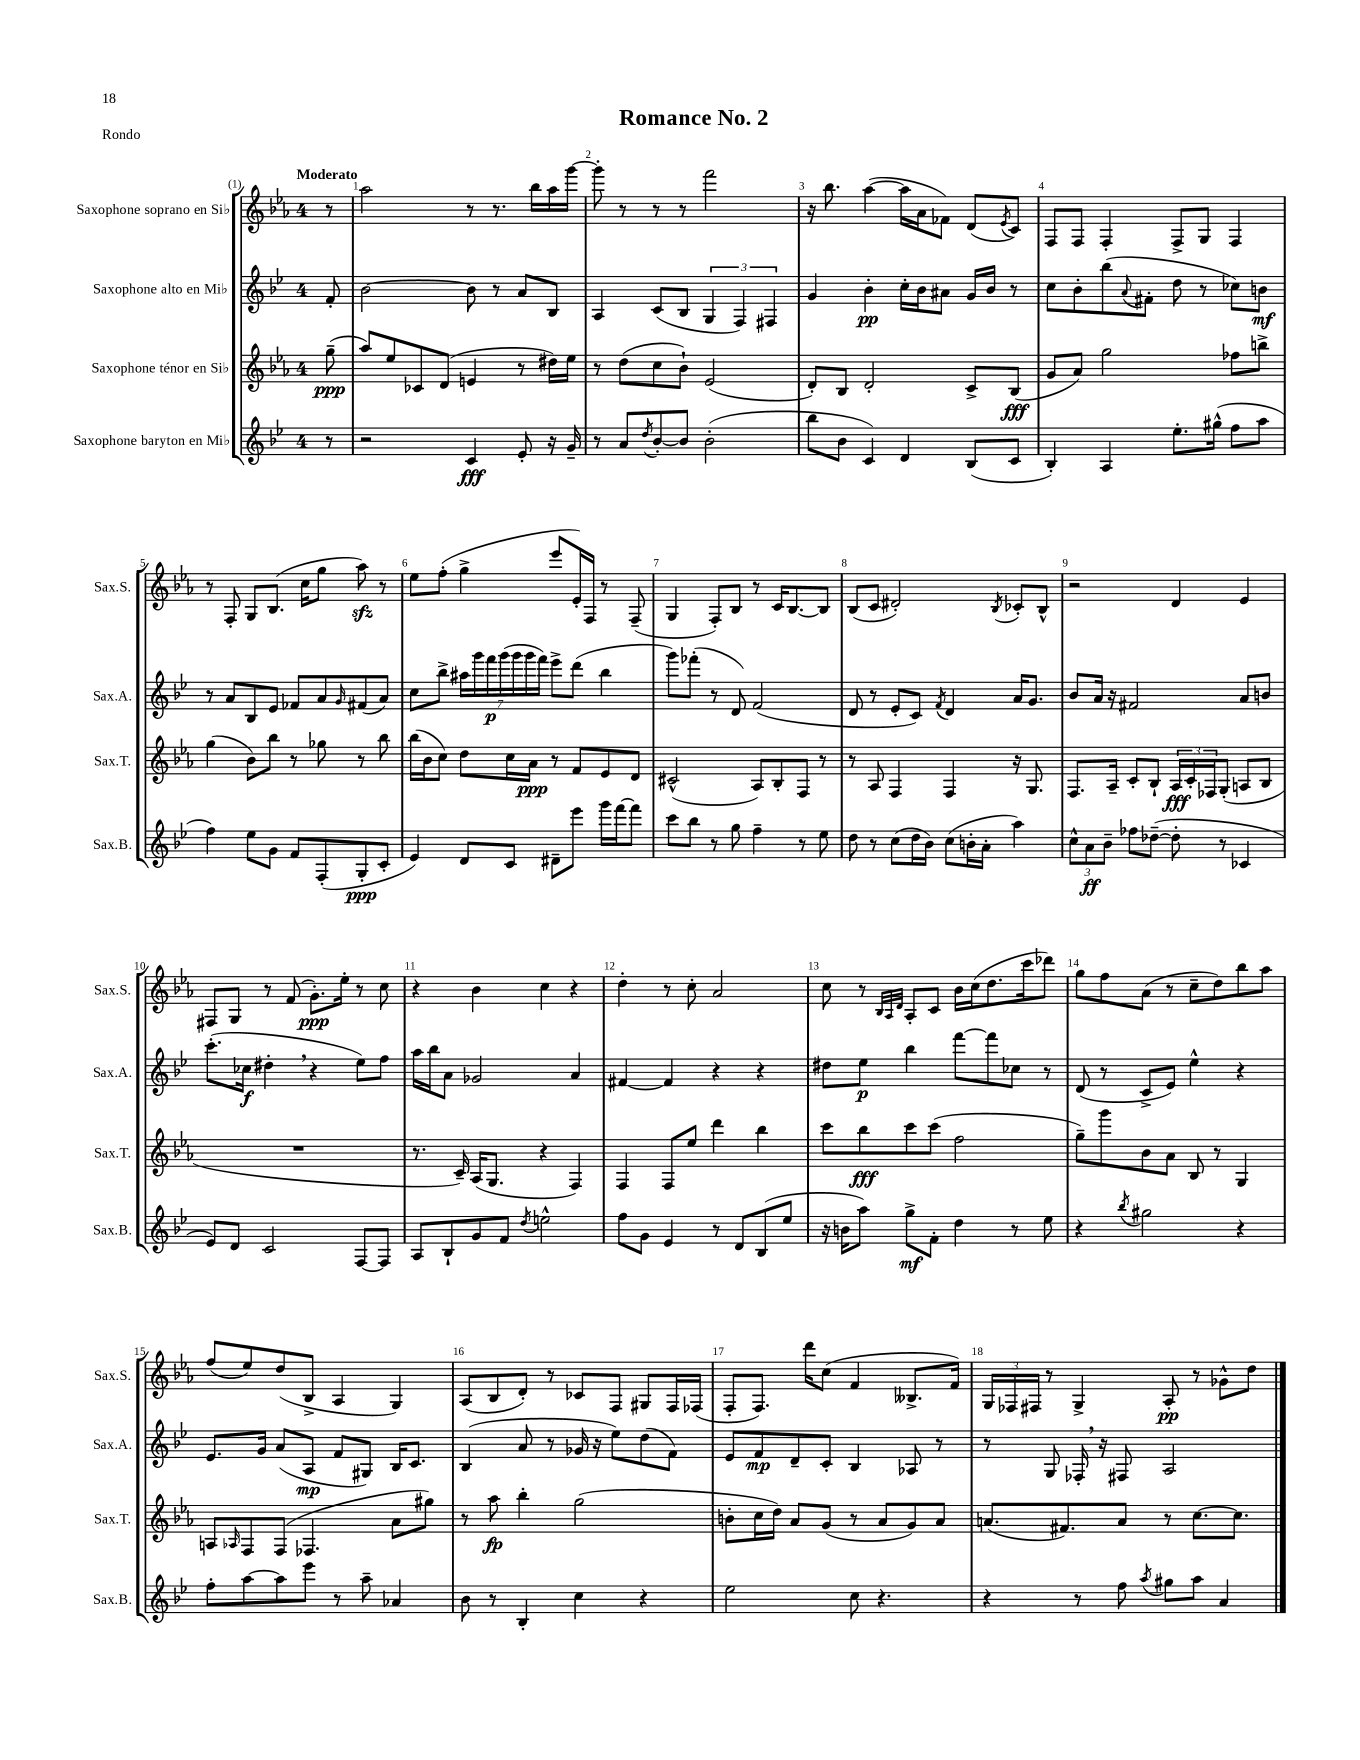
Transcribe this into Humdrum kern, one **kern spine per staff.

**kern	**dynam	**kern	**dynam	**kern	**dynam	**kern	**dynam
*part4	*part4	*part3	*part3	*part2	*part2	*part1	*part1
*staff4	*staff4	*staff3	*staff3	*staff2	*staff2	*staff1	*staff1
*I"Saxophone baryton en Mi♭	*	*I"Saxophone ténor en Si♭	*	*I"Saxophone alto en Mi♭	*	*I"Saxophone soprano en Si♭	*
*I'Sax.B.	*	*I'Sax.T.	*	*I'Sax.A.	*	*I'Sax.S.	*
*clefG2	*	*clefG2	*	*clefG2	*	*clefG2	*
*k[b-e-]	*	*k[b-e-a-]	*	*k[b-e-]	*	*k[b-e-a-]	*
*M4/4	*	*M4/4	*	*M4/4	*	*M4/4	*
=	=	=	=	=	=	=	=
!	!	!	!	!	!	!LO:TX:a:B:t=Moderato	!
8r	.	(8gg~\	ppp	8f'/	.	8r	.
=1	=1	=1	=1	=1	=1	=1	=1
2r	.	8aa-/L)	.	[2b-\	.	2aa-\	.
.	.	8ee-/	.	.	.	.	.
.	.	8c-X/	.	.	.	.	.
.	.	(8d/J	.	.	.	.	.
4c/	fff	4en/	.	8b-\]	.	8r	.
.	.	.	.	8r	.	8.r	.
8e-'/	.	8r	.	8a/L	.	.	.
.	.	.	.	.	.	16bb-\LL	.
16r	.	16dd#X\LL)	.	8B-/J	.	16aa-\	.
16g~/	.	16ee-\JJ	.	.	.	[16ggg\JJ	.
=2	=2	=2	=2	=2	=2	=2	=2
8r	.	8r	.	4A/	.	8ggg'\]	.
8a/L	.	(8dd\L	.	.	.	8r	.
8qdd/	.	.	.	.	.	.	.
[8b-'/	.	8cc\	.	(8c/L	.	8r	.
8b-/J]	.	8b-`\J)	.	8B-/J	.	8r	.
(2b-'\	.	(2e-/	.	6G/	.	2fff\	.
.	.	.	.	6F/)	.	.	.
.	.	.	.	6F#X/	.	.	.
=3	=3	=3	=3	=3	=3	=3	=3
8bb-\L	.	8d'/L)	.	4g/	.	16r	.
.	.	.	.	.	.	8.bb-\	.
8b-\J	.	8B-/J	.	.	.	.	.
4c/)	.	2d'/	.	4b-'\	pp	([4aa-\	.
4d/	.	.	.	16cc'\LL	.	16aa-\LL]	.
.	.	.	.	16b-\J	.	16a-\J	.
.	.	.	.	8a#X\J	.	8f-X\J)	.
(8B-/L	.	8c^/L	.	16g/LL	.	(8d/L	.
.	.	.	.	16b-/JJ	.	.	.
.	.	.	.	.	.	8qe-/	.
8c/J	.	(8B-/J	fff	8r	.	8c/J)	.
=4	=4	=4	=4	=4	=4	=4	=4
4B-'/)	.	8g/L	.	8cc\L	.	8F/L	.
.	.	8a-/J)	.	8b-'\	.	8F/J	.
4A/	.	2gg\	.	(8bb-\	.	4F'/	.
.	.	.	.	8qqa/	.	.	.
.	.	.	.	8f#X'\J	.	.	.
8.ee-'\L	.	.	.	8dd\	.	8F^/L	.
.	.	.	.	8r	.	8G/J	.
(16gg#X^^\Jk	.	.	.	.	.	.	.
8ff\L	.	8ff-X\L	.	8cc-X\L)	.	4F/	.
8aa\J	.	8bbn^\J	.	8bn\J	mf	.	.
!!LO:LB:g=z
=5	=5	=5	=5	=5	=5	=5	=5
4ff\)	.	(4gg\	.	8r	.	8r	.
.	.	.	.	8a/L	.	8F'/	.
8ee-\L	.	8b-\L)	.	8B-/	.	8G/L	.
8g\J	.	8bb-\J	.	8e-/J	.	(8.B-/J	.
8f/L	.	8r	.	8f-X/L	.	.	.
.	.	.	.	.	.	16cc\KL	.
(8F'/	.	8gg-X\	.	8a/	.	8gg\J	.
.	.	.	.	16qqg/	.	.	.
8G'/	ppp	8r	.	(8f#X/	.	8aa-zz\)	.
8c'/J	.	8bb-\	.	8a/J)	.	8r	.
=6	=6	=6	=6	=6	=6	=6	=6
4e-/)	.	(16bb-\LL	.	8cc\L	.	8ee-\L	.
.	.	16b-\J	.	.	.	.	.
.	.	8cc\J)	.	8bb-^\J	.	(8ff'\J	.
8d/L	.	8dd\L	.	28aa#X\LL	.	4gg^\	.
.	.	.	.	28ggg\	.	.	.
.	.	.	.	28fff\	p	.	.
.	.	.	.	(28ggg\	.	.	.
8c/J	.	16cc\L	.	.	.	.	.
.	.	.	.	28ggg\	.	.	.
.	.	.	.	28ggg\	.	.	.
.	.	16a-\JJ	ppp	.	.	.	.
.	.	.	.	28fff\JJ)	.	.	.
8d#X~\L	.	8r	.	8eee-^\L	.	8eee-/L	.
8eee-\J	.	8f/L	.	(8ddd\J	.	16e-'/L)	.
.	.	.	.	.	.	16F/JJ	.
16ggg\LL	.	8e-/	.	4bb-\	.	8r	.
[16fff\J	.	.	.	.	.	.	.
8fff\J]	.	8d/J	.	.	.	(8F~/	.
=7	=7	=7	=7	=7	=7	=7	=7
8ccc\L	.	(2c#X^^/	.	8ggg\L)	.	4G/	.
8bb-\J	.	.	.	(8fff-X'\J	.	.	.
8r	.	.	.	8r	.	8F'/L)	.
8gg\	.	.	.	8d/)	.	8B-/J	.
4ff~\	.	8A-/L)	.	(2f/	.	8r	.
.	.	8B-'/	.	.	.	16c/KL	.
.	.	.	.	.	.	[8.B-/	.
8r	.	8F/J	.	.	.	.	.
8ee-\	.	8r	.	.	.	8B-/J]	.
=8	=8	=8	=8	=8	=8	=8	=8
8dd\	.	8r	.	8d/	.	(8B-/L	.
8r	.	8A-/	.	8r	.	8c/J	.
(8cc\L	.	4F/	.	8e-'/L	.	2d#X'/)	.
16dd\L	.	.	.	8c/J)	.	.	.
16b-\JJ)	.	.	.	.	.	.	.
.	.	.	.	8qf/	.	.	.
(8cc\L	.	4F/	.	4d/	.	.	.
16bn'\L	.	.	.	.	.	.	.
16a'\JJ	.	.	.	.	.	.	.
.	.	.	.	.	.	8qB-/	.
4aa\)	.	16r	.	16a/KL	.	8c-X'/L	.
.	.	8.G/	.	8.g/J	.	.	.
.	.	.	.	.	.	8B-^^/J	.
=9	=9	=9	=9	=9	=9	=9	=9
12cc^^\L	.	8.F/L	.	8b-/L	.	2r	.
12a\	ff	.	.	.	.	.	.
.	.	.	.	16a/Jk	.	.	.
12b-~\J	.	.	.	.	.	.	.
.	.	16A-~/Jk	.	16r	.	.	.
8ff-X\L	.	8c'/L	.	2f#X/	.	.	.
([8dd-X~\J	.	8B-`/J	.	.	.	.	.
8dd-'\]	.	24A-/LL	fff	.	.	4d/	.
.	.	24c'/	.	.	.	.	.
.	.	24F-X/J	.	.	.	.	.
8r	.	(8G'/J	.	.	.	.	.
4c-X/	.	8An/L	.	8a/L	.	4e-/	.
.	.	8B-/J	.	8bn/J	.	.	.
!!LO:LB:g=z
=10	=10	=10	=10	=10	=10	=10	=10
8e-/L)	.	1r	.	(8.ccc'\L	.	8F#X/L	.
8d/J	.	.	.	.	.	8G/J	.
.	.	.	.	16cc-X\Jk	f	.	.
2c/	.	.	.	4dd#X',\	.	8r	.
.	.	.	.	.	.	(8f/	.
.	.	.	.	4r	.	8.g'\L)	ppp
.	.	.	.	.	.	16ee-'\Jk	.
[8F/L	.	.	.	8ee-\L)	.	8r	.
8F/J]	.	.	.	8ff\J	.	8cc\	.
=11	=11	=11	=11	=11	=11	=11	=11
8A/L	.	8.r	.	16aa\LL	.	4r	.
.	.	.	.	16bb-\J	.	.	.
8B-`/	.	.	.	8a\J	.	.	.
.	.	16c~/)	.	.	.	.	.
8g/	.	(16A-/KL	.	2g-X/	.	4b-\	.
.	.	8.G/J	.	.	.	.	.
8f/J	.	.	.	.	.	.	.
8qdd/	.	.	.	.	.	.	.
2een^^\	.	4r	.	.	.	4cc\	.
.	.	4F/)	.	4a/	.	4r	.
=12	=12	=12	=12	=12	=12	=12	=12
8ff\L	.	4F/	.	[4f#X/	.	4dd'\	.
8g\J	.	.	.	.	.	.	.
4e-/	.	8F/L	.	4f#/]	.	8r	.
.	.	8ee-/J	.	.	.	8cc'\	.
8r	.	4ddd\	.	4r	.	2a-/	.
8d/L	.	.	.	.	.	.	.
(8B-/	.	4bb-\	.	4r	.	.	.
8ee-/J	.	.	.	.	.	.	.
=13	=13	=13	=13	=13	=13	=13	=13
16r	.	8ccc\L	.	8dd#X\L	.	8cc\	.
16bn\KL	.	.	.	.	.	.	.
8aa\J)	.	8bb-\	fff	8ee-\J	p	8r	.
.	.	.	.	.	.	32qqB-/LLL	.
.	.	.	.	.	.	32qqA-/	.
.	.	.	.	.	.	32qqd/JJJ	.
8gg^\L	mf	8ccc\	.	4bb-\	.	8A-'/L	.
8f'\J	.	(8ccc\J	.	.	.	8c/J	.
4dd\	.	2ff\	.	[8fff\L	.	16b-\LL	.
.	.	.	.	.	.	(16cc\J	.
.	.	.	.	8fff\]	.	8.dd\	.
8r	.	.	.	8cc-X\J	.	.	.
.	.	.	.	.	.	16ccc\k	.
8ee-\	.	.	.	8r	.	8ddd-X\J)	.
=14	=14	=14	=14	=14	=14	=14	=14
4r	.	8gg~\L)	.	(8d/	.	8gg\L	.
.	.	8ggg\	.	8r	.	8ff\	.
8qbb-/	.	.	.	.	.	.	.
2gg#X\	.	8b-\	.	8c^/L	.	(8a-\J	.
.	.	8a-\J	.	8e-/J)	.	8r	.
.	.	8B-/	.	4ee-^^\	.	8cc~\L	.
.	.	8r	.	.	.	8dd\)	.
4r	.	4G/	.	4r	.	8bb-\	.
.	.	.	.	.	.	8aa-\J	.
!!LO:LB:g=z
=15	=15	=15	=15	=15	=15	=15	=15
8ff'\L	.	8An/L	.	8.e-/L	.	(8ff/L	.
.	.	16qqA-X/	.	.	.	.	.
[8aa\	.	8F/	.	.	.	8ee-/)	.
.	.	.	.	16g/Jk	.	.	.
8aa\]	.	(8F/J	.	(8a/L	.	(8dd/	.
8eee-\J	.	4.F-X/	.	8A/J	mp	8B-^/J	.
8r	.	.	.	8f/L	.	4A-/	.
8aa~\	.	.	.	8G#X/J)	.	.	.
4a-X/	.	8a-\L	.	16B-/KL	.	4G/)	.
.	.	.	.	8.c/J	.	.	.
.	.	8gg#X\J)	.	.	.	.	.
=16	=16	=16	=16	=16	=16	=16	=16
8b-\	.	8r	.	(4B-/	.	(8A-/L	.
8r	.	8aa-\	fp	.	.	8B-/	.
4B-'/	.	4bb-'\	.	8a/	.	8d'/J)	.
.	.	.	.	8r	.	8r	.
4cc\	.	(2gg\	.	16g-X/	.	8c-X/L	.
.	.	.	.	16r	.	.	.
.	.	.	.	8ee-\L)	.	8F/J	.
4r	.	.	.	(8dd\	.	8G#X/L	.
.	.	.	.	8f\J)	.	16F/L	.
.	.	.	.	.	.	(16F-X/JJ	.
=17	=17	=17	=17	=17	=17	=17	=17
2ee-\	.	8bn'\L	.	8e-/L	.	8F'/L	.
.	.	16cc\L	.	8f/	mp	8.F/J)	.
.	.	16dd\JJ)	.	.	.	.	.
.	.	8a-/L	.	8d~/	.	.	.
.	.	.	.	.	.	16ddd\KL	.
.	.	(8g/J	.	8c'/J	.	(8cc\J	.
8cc\	.	8r	.	4B-/	.	4f/	.
4.r	.	8a-/L	.	.	.	.	.
.	.	8g/)	.	8A-X/	.	8.B--X^/L	.
.	.	8a-/J	.	8r	.	.	.
.	.	.	.	.	.	16f/Jk)	.
=18	=18	=18	=18	=18	=18	=18	=18
4r	.	(8.an/L	.	8r	.	24G/LL	.
.	.	.	.	.	.	24F-X/	.
.	.	.	.	.	.	24F#X/JJ	.
.	.	.	.	8G/	.	8r	.
.	.	8.f#X/)	.	.	.	.	.
8r	.	.	.	16F-X',/	.	4G^/	.
.	.	.	.	16r	.	.	.
8ff\	.	8a/J	.	8F#X/	.	.	.
8qaa/	.	.	.	.	.	.	.
8gg#X\L	.	8r	.	2A/	.	8A-'/	pp
8aa\J	.	[8.cc\L	.	.	.	8r	.
4a/	.	.	.	.	.	8g-X^^\L	.
.	.	8.cc\J]	.	.	.	.	.
.	.	.	.	.	.	8dd\J	.
==	==	==	==	==	==	==	==
*-	*-	*-	*-	*-	*-	*-	*-
